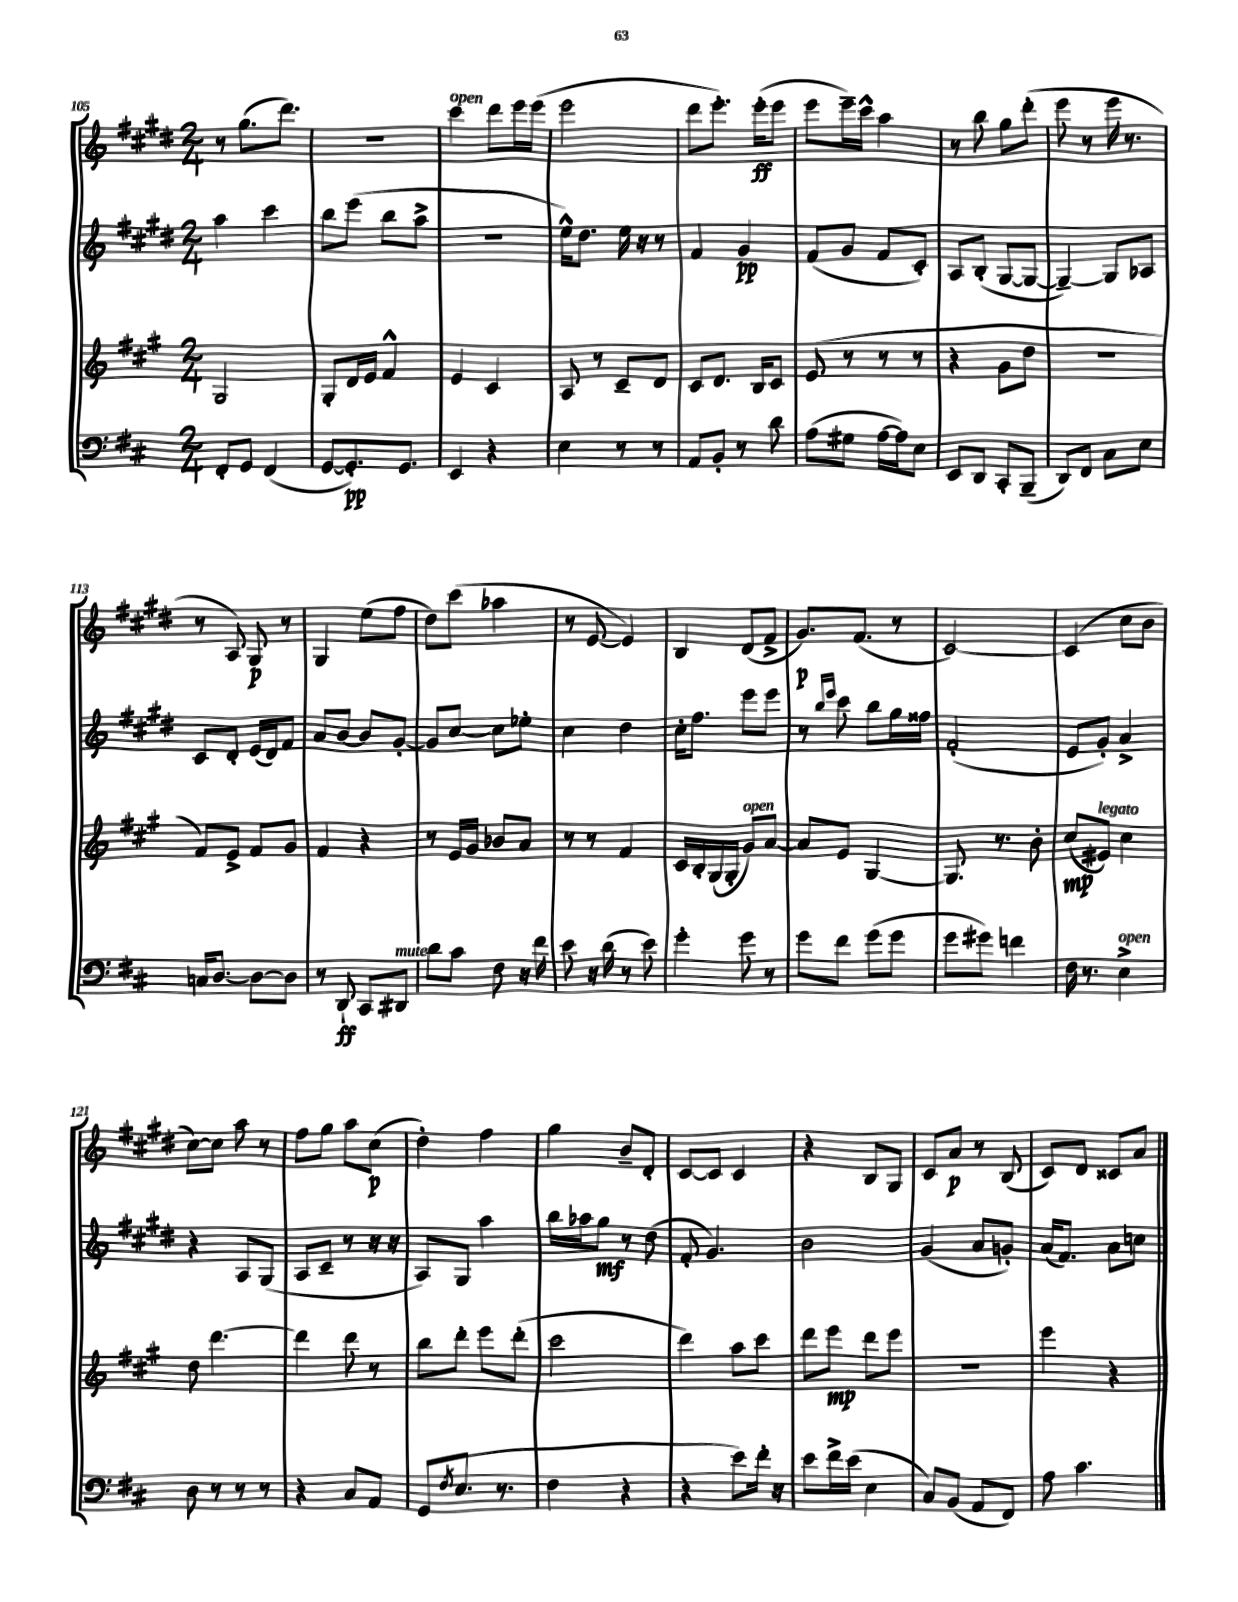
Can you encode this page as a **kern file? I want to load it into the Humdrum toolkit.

**kern	**dynam	**kern	**dynam	**kern	**dynam	**kern	**dynam
*part4	*part4	*part3	*part3	*part2	*part2	*part1	*part1
*staff4	*staff4	*staff3	*staff3	*staff2	*staff2	*staff1	*staff1
*clefF4	*	*clefG2	*	*clefG2	*	*clefG2	*
*k[f#c#]	*	*k[f#c#g#]	*	*k[f#c#g#d#]	*	*k[f#c#g#d#]	*
*M2/4	*	*M2/4	*	*M2/4	*	*M2/4	*
=105	=105	=105	=105	=105	=105	=105	=105
8FF#'/L	.	2G#/	.	4aa\	.	8r	.
8GG/J	.	.	.	.	.	(8.gg#\L	.
(4FF#/	.	.	.	4ccc#\	.	.	.
.	.	.	.	.	.	8.ddd#\J)	.
=106	=106	=106	=106	=106	=106	=106	=106
[8GG/L	.	8G#'/L	.	8bb\L	.	2r	.
8.GG'/])	pp	16d/L	.	(8eee\J	.	.	.
.	.	16e/JJ	.	.	.	.	.
.	.	4f#^^/	.	8bb\L	.	.	.
8.GG/J	.	.	.	.	.	.	.
.	.	.	.	8aa^\J	.	.	.
=107	=107	=107	=107	=107	=107	=107	=107
!	!	!	!	!	!	!LO:TX:a:i:t=open	!
4EE/	.	4e/	.	2r	.	4ccc#\	.
4r	.	4c#/	.	.	.	8ddd#\L	.
.	.	.	.	.	.	16eee\L	.
.	.	.	.	.	.	(16eee\JJ	.
=108	=108	=108	=108	=108	=108	=108	=108
4E\	.	8A/	.	16ee^^\KL)	.	2eee\	.
.	.	.	.	8.dd#\J	.	.	.
.	.	8r	.	.	.	.	.
8r	.	8c#~/L	.	16ee\	.	.	.
.	.	.	.	16r	.	.	.
8r	.	8d/J	.	8r	.	.	.
=109	=109	=109	=109	=109	=109	=109	=109
8AA/L	.	8c#/L	.	4f#/	.	8ddd#\L	.
8BB'/J	.	8.d/J	.	.	.	8.eee'\J)	.
8r	.	.	.	4g#/	pp	.	.
.	.	16B/KL	.	.	.	(16eee'\KL	ff
8d\	.	8c#/J	.	.	.	8eee\J	.
=110	=110	=110	=110	=110	=110	=110	=110
(8A\L	.	(8e/	.	(8f#/L	.	8eee\L	.
8G#X\J	.	8r	.	8g#/J	.	16eee~\L)	.
.	.	.	.	.	.	16ccc#^^\JJ	.
[16A\LL	.	8r	.	8f#/L	.	4aa\	.
16A\J])	.	.	.	.	.	.	.
8E\J	.	8r	.	8c#'/J)	.	.	.
=111	=111	=111	=111	=111	=111	=111	=111
8EE/L	.	4r	.	8A/L	.	8r	.
8DD/J	.	.	.	(8B'/J	.	8bb\	.
8CC#'/L	.	8g#\L	.	[8G#/L	.	8gg#\L	.
(8BBB~/J	.	8dd\J	.	8G#/J_	.	(8ddd#'\J	.
=112	=112	=112	=112	=112	=112	=112	=112
8DD/L)	.	2r	.	4G#~/_)	.	8eee\	.
8FF#/J	.	.	.	.	.	8r	.
8C#\L	.	.	.	8G#/L]	.	16eee\	.
.	.	.	.	.	.	8.r	.
8E\J	.	.	.	8A-X/J	.	.	.
!!LO:LB:g=z
=113	=113	=113	=113	=113	=113	=113	=113
16Cn/KL	.	8f#/L)	.	8c#/L	.	8r	.
[8.D/J	.	.	.	.	.	.	.
.	.	8e^/J	.	8d#'/J	.	8A/)	.
8D\L_	.	8f#/L	.	(16e/LL	.	8G#/	p
.	.	.	.	16d#/J)	.	.	.
8D\J]	.	8g#/J	.	8f#/J	.	8r	.
=114	=114	=114	=114	=114	=114	=114	=114
8r	.	4f#/	.	8a/L	.	4G#/	.
8DD`/	ff	.	.	[8b/J	.	.	.
8CC#/L	.	4r	.	8b/L]	.	(8ee\L	.
!LO:TX:a:i:t=mute	!	!	!	!	!	!	!
8DD#X/J	.	.	.	[8g#'/J	.	8ff#\J	.
=115	=115	=115	=115	=115	=115	=115	=115
8d\L	.	8r	.	8g#/L]	.	8dd#\L)	.
8c#\J	.	16e/LL	.	[8cc#/J	.	(8ccc#\J	.
.	.	16g#/JJ	.	.	.	.	.
8F#\	.	8b-X/L	.	8cc#\L]	.	4aa-X\	.
16r	.	8a/J	.	8ee-X'\J	.	.	.
16f#\	.	.	.	.	.	.	.
=116	=116	=116	=116	=116	=116	=116	=116
8e\	.	8r	.	4cc#\	.	8r	.
16r	.	8r	.	.	.	[8e/	.
(16d\	.	.	.	.	.	.	.
8r	.	4f#/	.	4dd#\	.	4e/])	.
8e\)	.	.	.	.	.	.	.
=117	=117	=117	=117	=117	=117	=117	=117
4g'\	.	16c#/LL	.	16cc#'\KL	.	4B/	.
.	.	16B'/	.	8.ff#\J	.	.	.
.	.	(16G#/	.	.	.	.	.
.	.	16G#'/JJ	.	.	.	.	.
!	!	!LO:TX:a:i:t=open	!	!	!	!	!
8g\	.	8g#/L)	.	8eee\L	.	(8d#/L	.
8r	.	[8a/J	.	8eee\J	.	8f#^/J	.
=118	=118	=118	=118	=118	=118	=118	=118
8g\L	.	8a/L]	.	8r	.	8.g#/L)	p
.	.	.	.	16qqbb/LL	.	.	.
.	.	.	.	16qqeee/JJ	.	.	.
8f#\J	.	8e/J	.	8ccc#\	.	.	.
.	.	.	.	.	.	(8.f#/J	.
(8g\L	.	[4G#/	.	8bb\L	.	.	.
8g\J	.	.	.	16gg#\L	.	8r	.
.	.	.	.	16ff##X\JJ	.	.	.
=119	=119	=119	=119	=119	=119	=119	=119
8g\L	.	8.G#/]	.	(2f#'/	.	[2c#/)	.
8g#X\J)	.	.	.	.	.	.	.
.	.	8.r	.	.	.	.	.
4fn\	.	.	.	.	.	.	.
.	.	8b'\	.	.	.	.	.
=120	=120	=120	=120	=120	=120	=120	=120
16F#\	.	(8cc#/L	mp	8e/L	.	(4c#/]	.
8.r	.	.	.	.	.	.	.
!	!	!LO:TX:a:i:t=legato	!	!	!	!	!
.	.	8e#X/J)	.	8g#'/J)	.	.	.
!LO:TX:a:i:t=open	!	!	!	!	!	!	!
4E^\	.	4cc#\	.	4a^/	.	8cc#\L	.
.	.	.	.	.	.	8b\J	.
!!LO:LB:g=z
=121	=121	=121	=121	=121	=121	=121	=121
8D\	.	8dd\	.	4r	.	[8cc#\L)	.
8r	.	[4.ddd\	.	.	.	8cc#\J]	.
8r	.	.	.	8A/L	.	8aa\	.
8r	.	.	.	(8G#/J	.	8r	.
=122	=122	=122	=122	=122	=122	=122	=122
4r	.	4ddd\]	.	8A/L	.	8ff#\L	.
.	.	.	.	8c#~/J	.	8gg#\J	.
8C#/L	.	8ddd\	.	8r	.	8aa\L	.
8AA/J	.	8r	.	16r	.	(8cc#\J	p
.	.	.	.	16r	.	.	.
=123	=123	=123	=123	=123	=123	=123	=123
(8GG/L	.	8bb\L	.	8A/L)	.	4dd#'\)	.
8qF#/	.	.	.	.	.	.	.
8.E/J	.	8ddd'\J	.	8G#/J	.	.	.
.	.	8eee\L	.	4aa\	.	4ff#\	.
8.r	.	.	.	.	.	.	.
.	.	(8ddd'\J	.	.	.	.	.
=124	=124	=124	=124	=124	=124	=124	=124
4F#\	.	2ccc#\	.	16bb\LL	.	4gg#\	.
.	.	.	.	16aa-X\J	.	.	.
.	.	.	.	8gg#\J	mf	.	.
4r	.	.	.	8r	.	8b~/L	.
.	.	.	.	(8dd#\	.	8d#'/J	.
=125	=125	=125	=125	=125	=125	=125	=125
4r	.	4ddd\)	.	8f#'/	.	[8c#/L	.
.	.	.	.	4.g#/)	.	8c#/J]	.
8e\L)	.	8aa\L	.	.	.	4c#/	.
16f#'\Jk	.	8ccc#\J	.	.	.	.	.
16r	.	.	.	.	.	.	.
=126	=126	=126	=126	=126	=126	=126	=126
8e\L	.	8ddd\L	.	2b\	.	4r	.
16f#^\L	.	8eee\J	mp	.	.	.	.
(16e\JJ	.	.	.	.	.	.	.
4E\	.	8ddd\L	.	.	.	8B/L	.
.	.	8eee\J	.	.	.	8G#/J	.
=127	=127	=127	=127	=127	=127	=127	=127
8C#/L)	.	2r	.	(4g#/	.	8c#/L	.
(8BB/J	.	.	.	.	.	8a/J	p
8AA/L	.	.	.	8a/L	.	8r	.
8FF#/J)	.	.	.	8gn'/J)	.	(8B/	.
=128	=128	=128	=128	=128	=128	=128	=128
8A\	.	4eee\	.	(16a/KL	.	8c#/L)	.
.	.	.	.	8.f#/J)	.	.	.
4.c#\	.	.	.	.	.	8d#/J	.
.	.	4r	.	8a\L	.	8c##X/L	.
.	.	.	.	8ccn\J	.	8a/J	.
==	==	==	==	==	==	==	==
*-	*-	*-	*-	*-	*-	*-	*-
